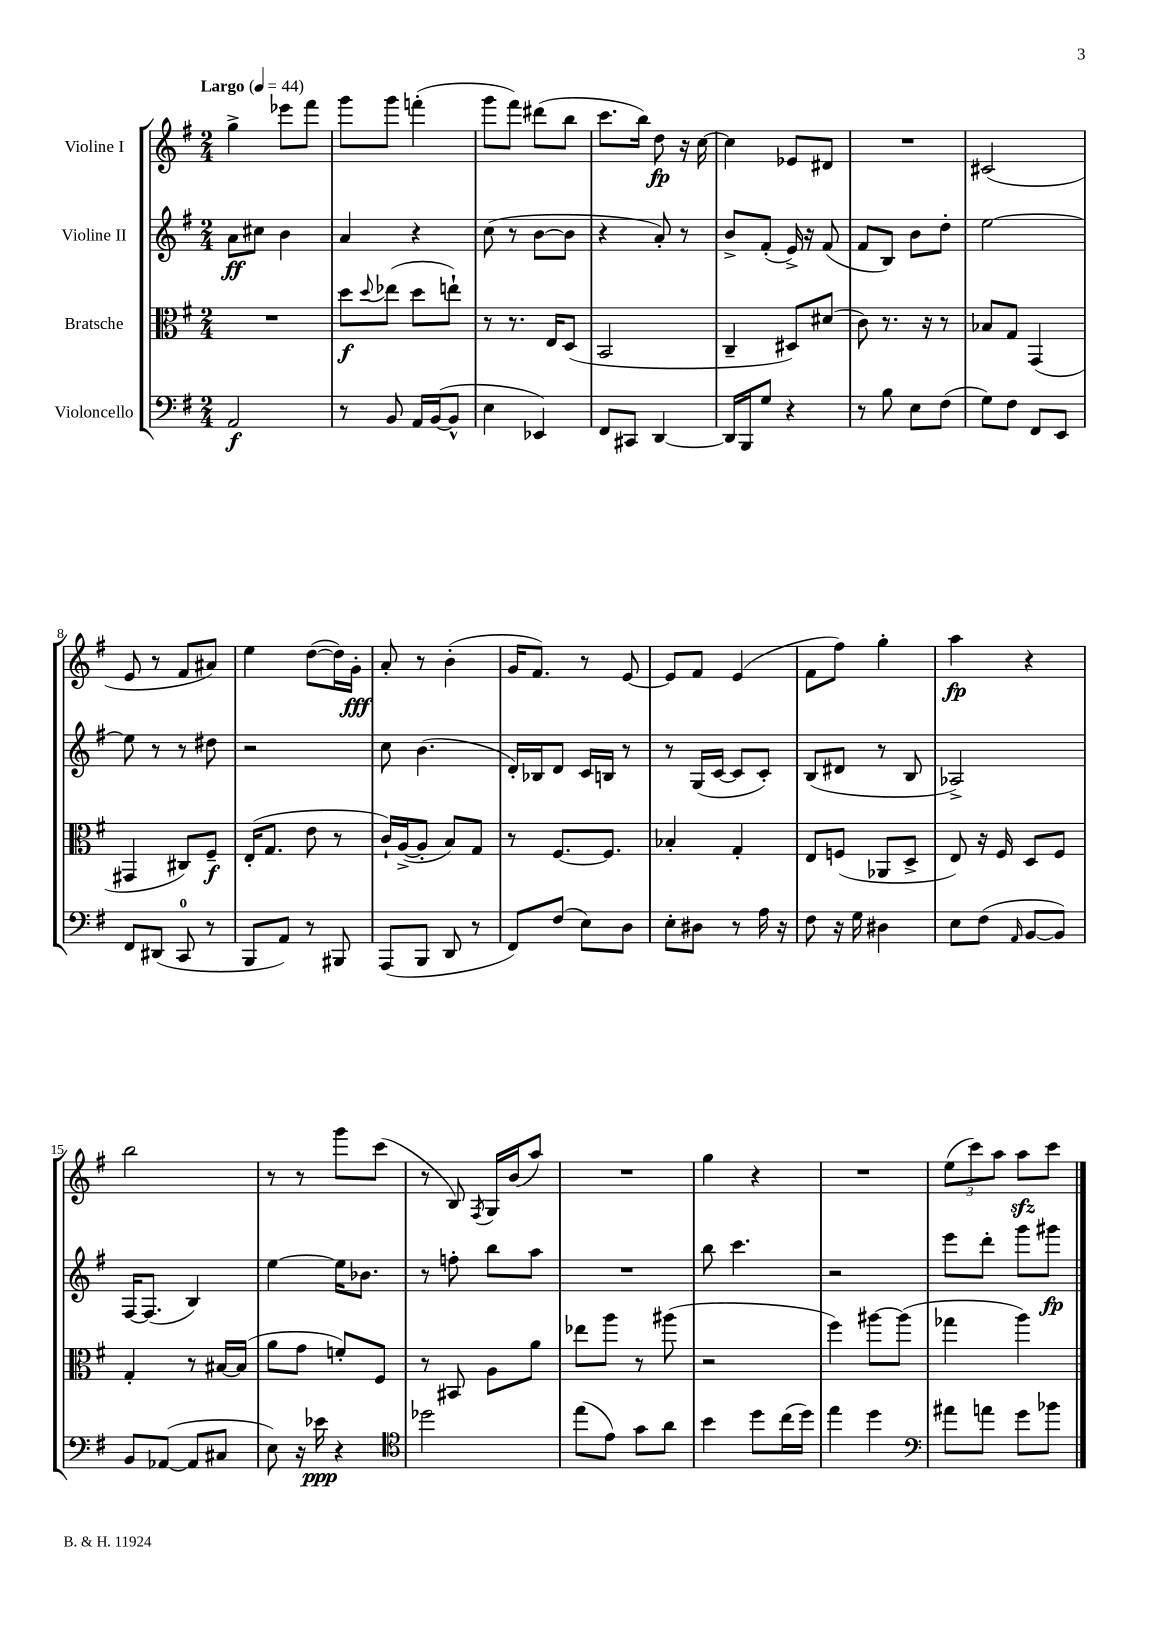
<<
\new StaffGroup <<
\new Staff = "s0" \with { instrumentName = "Violine I" } {
    \clef treble \key g \major \numericTimeSignature \time 2/4 \tempo "Largo" 4 = 44
    g''4-> ees'''8 fis'''8 |
    g'''8 g'''8 f'''4-.( |
    g'''8 fis'''8) dis'''8( b''8 |
    c'''8. b''16) d''8\fp r16 c''16~ |
    c''4 ees'8 dis'8 |
    R2 |
    cis'2( |
    e'8 r8 fis'8 ais'8) |
    e''4 d''8~( d''16) g'16-.\fff |
    a'8-. r8 b'4-.( |
    g'16 fis'8.) r8 e'8~ |
    e'8 fis'8 e'4( |
    fis'8 fis''8) g''4-. |
    a''4\fp r4 |
    b''2 |
    r8 r8 g'''8 c'''8( |
    r8 b8) \acciaccatura { fis8 } g16 b'16( a''8) |
    R2 |
    g''4 r4 |
    R2 |
    \tuplet 3/2 { e''8( c'''8) a''8 } a''8\sfz c'''8 \bar "|." |
}
\new Staff = "s1" \with { instrumentName = "Violine II" } {
    \clef treble \key g \major \numericTimeSignature \time 2/4
    a'8\ff cis''8 b'4 |
    a'4 r4 |
    c''8( r8 b'8~ b'8 |
    r4 a'8-.) r8 |
    b'8-> fis'8-.( e'16->) r16 fis'8( |
    fis'8 b8) b'8 d''8-. |
    e''2~ |
    e''8 r8 r8 dis''8 |
    r2 |
    c''8 b'4.( |
    d'16-.) bes16 d'8 c'16 b16 r8 |
    r8 g16( c'16~ c'8 c'8-.) |
    b8( dis'8 r8 b8 |
    aes2->) |
    fis16~ fis8.( b4) |
    e''4~ e''16 bes'8. |
    r8 f''8-. b''8 a''8 |
    R2 |
    b''8 c'''4. |
    r2 |
    e'''8 d'''8-. g'''8 gis'''8\fp \bar "|." |
}
\new Staff = "s2" \with { instrumentName = "Bratsche" } {
    \clef alto \key g \major \numericTimeSignature \time 2/4
    R2 |
    d''8\f \appoggiatura { d''8 } ees''8( d''8 e''8-!) |
    r8 r8. e16 d8( |
    b,2 |
    c4-- dis8) dis'8( |
    c'8) r8. r16 r8 |
    bes8 g8 g,4( |
    gis,4 cis8) fis8--\f |
    e16-.( g8. e'8 r8 |
    c'16-!) a16~->( a8-. b8) g8 |
    r8 fis8.~ fis8. |
    bes4-. g4-. |
    e8 f8( aes,8 d8-> |
    e8) r16 fis16 d8 fis8 |
    g4-. r8 bis16~ bis16( |
    a'8 g'8 f'8-.) fis8 |
    r8 bis,8 a8 a'8 |
    ees''8 a''8 r8 ais''8( |
    r2 |
    fis''4) ais''8~ ais''8( |
    ges''4 a''4) \bar "|." |
}
\new Staff = "s3" \with { instrumentName = "Violoncello" } {
    \clef bass \key g \major \numericTimeSignature \time 2/4
    a,2\f |
    r8 b,8 a,16 b,16~( b,8-^ |
    e4 ees,4) |
    fis,8 cis,8 d,4~ |
    d,16 b,,16 g8 r4 |
    r8 b8 e8 fis8( |
    g8) fis8 fis,8 e,8 |
    fis,8 dis,8( c,8-0 r8 |
    b,,8 a,8) r8 bis,,8 |
    a,,8( b,,8 d,8 r8 |
    fis,8) fis8( e8) d8 |
    e8-. dis8 r8 a16 r16 |
    fis8 r16 g16 dis4 |
    e8 fis8( \grace { a,16 } b,8~ b,8) |
    b,8 aes,8~( aes,8 cis8 |
    e8) r16 ees'16\ppp r4 |
    \clef tenor des''2 |
    e''8( e'8) g'8 a'8 |
    b'4 d''8 c''16( d''16) |
    e''4 d''4 |
    \clef bass ais'8 a'8 g'8 bes'8 \bar "|." |
}
>>
>>
